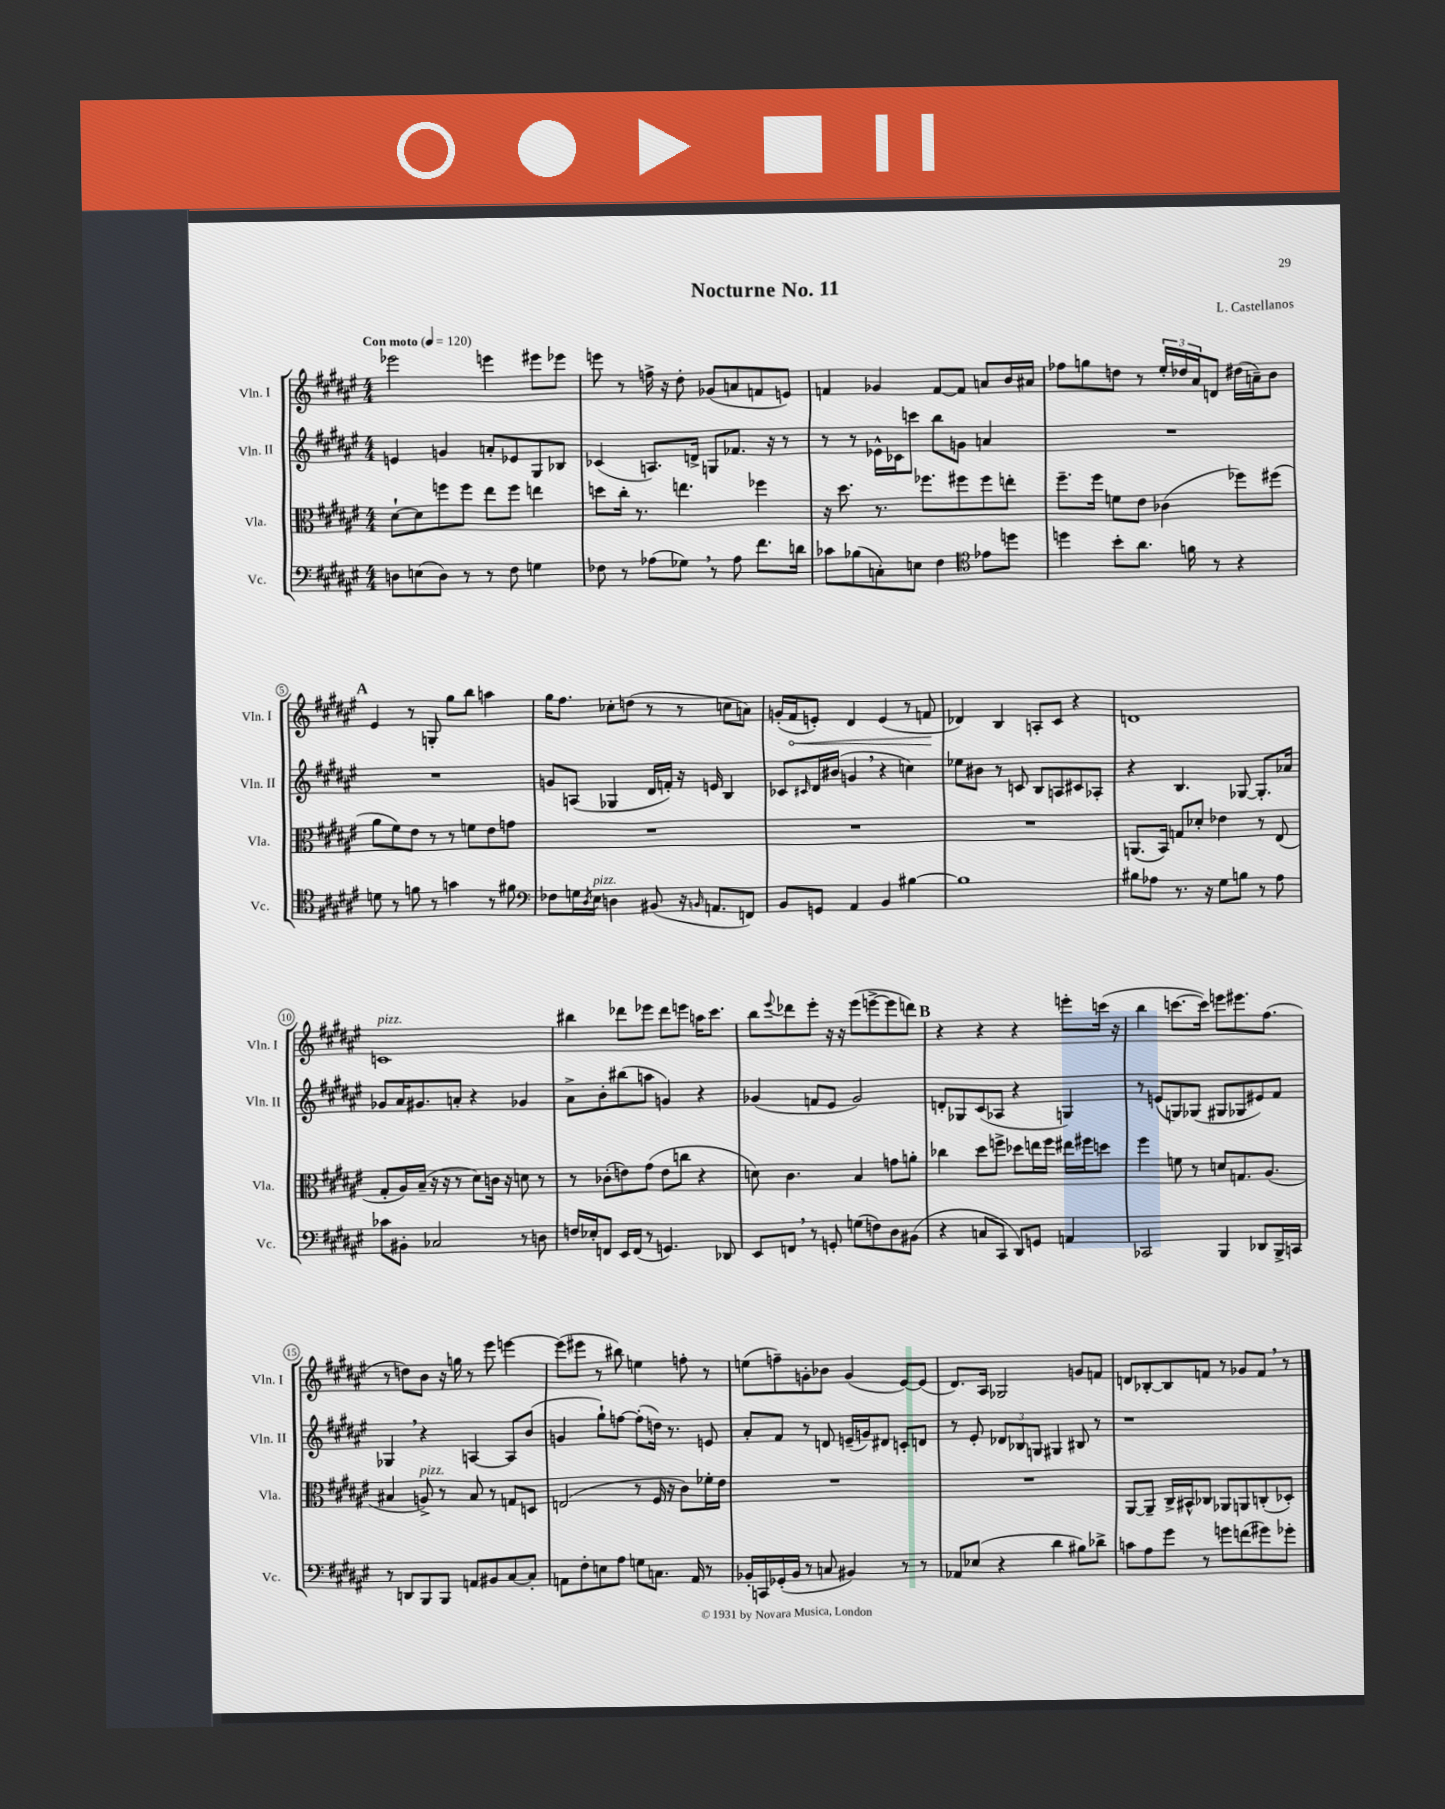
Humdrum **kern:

**kern	**kern	**kern	**kern	**dynam
*part4	*part3	*part2	*part1	*part1
*staff4	*staff3	*staff2	*staff1	*staff1
*I"Vc.	*I"Vla.	*I"Vln. II	*I"Vln. I	*
*I'Vc.	*I'Vla.	*I'Vln. II	*I'Vln. I	*
*clefF4	*clefC3	*clefG2	*clefG2	*
*k[f#c#g#d#a#e#]	*k[f#c#g#d#a#e#]	*k[f#c#g#d#a#e#]	*k[f#c#g#d#a#e#]	*
*M4/4	*M4/4	*M4/4	*M4/4	*
*MM120	*MM120	*MM120	*MM120	*
=1	=1	=1	=1	=1
!	!	!	!LO:TX:a:B:t=Con moto	!
8Dn\L	[8d#`\L	4en/	2eee-X\	.
(8En\	8d#\]	.	.	.
8D\J)	8ffn\	4gn/	.	.
8r	8ff\J	.	.	.
8r	8ee#\L	8an'/L	4eeen\	.
8F#\	8ff\J	8e-X/	.	.
4Gn\	4een\	8G#/	8eee#X\L	.
.	.	8B-X/J	8eee-X\J	.
=2	=2	=2	=2	=2
8F-X\	8ddn\L	(4c-X/	8eeen\	.
8r	16cc#'\Jk	.	8r	.
.	8.r	.	.	.
(8A-X\L	.	8.An/L)	16ffn^\	.
.	.	.	16r	.
8G-X,\J)	4.een\	.	8dd#'\	.
.	.	16dn^/Jk	.	.
8r	.	8Gn/L	(8g-X/L	.
8A-\	.	8.f-X/J	8an/	.
8.f#\L	4ff-X\	.	8fn/	.
.	.	16r	.	.
.	.	8r	8en/J)	.
16dn\Jk	.	.	.	.
=3	=3	=3	=3	=3
8c-X\L	16r	8r	4fn/	.
.	8.dd#\	.	.	.
(8B-X\	.	8r	.	.
8Cn'\)	8.r	16e-X^^\LL	4g-X/	.
.	.	16c-X\J	.	.
8En\J	.	8cccn\J	.	.
.	8.ff-X\L	.	.	.
4F#\	.	8bb\L	[8f/L	.
.	8ff#X\	8gn\J	8f/J]	.
*clefC4	*	*	*	*
8e-X\L	8ff#\	4an/	8an/L	.
8ddn\J	8een'\J	.	16b/L	.
.	.	.	16a#X/JJ	.
=4	=4	=4	=4	=4
4ddn\	8.ff#~\L	1r	8ff-X\L	.
.	.	.	8ggn\	.
.	16ff#\Jk	.	.	.
8b'\L	8fn\L	.	8ddn\J	.
8.a#\J	8e#\J	.	8r	.
.	(4c-X\	.	24ee#'/LL	.
.	.	.	24dd-X/	.
16fn\	.	.	.	.
.	.	.	24a#/J	.
8r	.	.	8dn/J	.
4r	8ff-X\L)	.	(16dd#X\LL	.
.	.	.	16an~\J)	.
.	(8ff#X\J	.	8b\J	.
!!LO:LB:g=z
!!LO:REH:place=s1:t=A
=5	=5	=5	=5	=5
8dn\	8a#\L	1r	4e#/	.
8r	8f#\)	.	.	.
8fn\	8e#\J	.	8r	.
8r	8r	.	8Gn'/	.
4gn\	8r	.	8gg#\L	.
.	8fn\L	.	8bb\J	.
8r	8e#\	.	4aan\	.
8f#X\	8gn\J	.	.	.
=6	=6	=6	=6	=6
*clefF4	*	*	*	*
8F-X\L	1r	8gn/L	16gg#\KL	.
.	.	.	8.ff#\J	.
16Gn\L	.	(8An/J	.	.
8qD#/	.	.	.	.
!LO:TX:a:i:t=pizz.	!	!	!	!
16E#\JJ	.	.	.	.
4Dn\	.	4G-X/	8cc-X'\L	.
.	.	.	(8ddn\J	.
(8BB#X/	.	16d#/LL	8r	.
.	.	16fn'/JJ)	.	.
16r	.	16r	8r	.
16qqBBn/	.	.	.	.
8.AAn/L	.	16en/	.	.
.	.	4B/	8ccn\L	.
8FFn/J)	.	.	8an\J)	.
=7	=7	=7	=7	=7
8BB/L	1r	8c-X/L	(16gn'/LL	.
!	!	!	!	!LO:HP:b
.	.	.	16f#/J	<
.	.	16qqc#X/	.	.
8GGn/J	.	16d#/L	8en'/J)	.
.	.	(16b#X/JJ	.	.
4AA#/	.	4gn,/	4d#/	.
4BB/	.	4r	(4e/	.
[4B#X\	.	4ccn\)	8r	.
.	.	.	8fn/	.
.	.	.	.	[
=8	=8	=8	=8	=8
1B#]	1r	8ee-X\L	4d-X/)	.
.	.	8b#X\J	.	.
.	.	8r	4B/	.
.	.	8cn/	.	.
.	.	8B/L	8An'/L	.
.	.	8An/	8c#/J	.
.	.	8c#X/	4r	.
.	.	8A-X'/J	.	.
=9	=9	=9	=9	=9
8B#X\L	(8.AAn/L	4r	1dn	.
8A-X\J	.	.	.	.
.	16BB/Jk)	.	.	.
8.r	8Gn/L	4.B/	.	.
.	8d-X'/J	.	.	.
16r	.	.	.	.
8G#\L	4e-X\	.	.	.
8Bn\J	.	[8G-X/	.	.
8r	8r	8.G-'/L]	.	.
8A-\	(8E#/	.	.	.
.	.	16a-X/Jk	.	.
!!LO:LB:g=z
=10	=10	=10	=10	=10
!	!	!	!LO:TX:a:i:t=pizz.	!
8c-X\L	8G#'/L	8g-X/L	1cn	.
8BB#X'\J	16A#/L)	16a#/K	.	.
.	(16B~/JJ	8.g#X/	.	.
2C-X/	16r	.	.	.
.	16r	.	.	.
.	8r	8an'/J	.	.
.	8d#\L)	4r	.	.
.	16cn\Jk	.	.	.
.	16r	.	.	.
8r	8dn\	4g-X/	.	.
8Dn\	8r	.	.	.
=11	=11	=11	=11	=11
16Fn/LL	8r	8a#^\L	4bb#X\	.
16E-X'/J	.	.	.	.
8FFn/J	(8c-X'\L	8b'\	.	.
16EE#/LL	8en\)	(8bb#X\	8ddd-X\L	.
(16FF/JJ	.	.	.	.
8r	(8g#\J	8aan\J	8eee-X\J	.
4.GGn/)	8e\L	4gn/)	8ddd-\L	.
.	8ccn\J	.	8eeen\J	.
.	4r	4r	16aan\KL	.
.	.	.	8.ccc#\J	.
8DD-X/	.	.	.	.
=12	=12	=12	=12	=12
8EE#/L	8dn\)	(4g-X/	8bb\L	.
.	.	.	8qqeee#/	.
8FFn,/J	4.c#\	.	8ddd-X\	.
8r	.	8fn/L	8eee#'\J	.
8GGn'/	.	8e#/J	16r	.
.	.	.	16r	.
(8Gn\L	4B/	2g-/)	(8eee#\L	.
8Fn\)	.	.	[8eeen^\	.
8D#\	8gn\L	.	8eee\]	.
(8BB#X\J	8an'\J	.	8dddn\J)	.
!!LO:REH:place=s1:t=B
=13	=13	=13	=13	=13
4r	4cc-X\	8dn'/L	4r	.
.	.	8G-X/	.	.
8Cn/L	8dd#\L	(8c#/	4r	.
8CC#/J	8ffn^\J	8A-X/J	.	.
8DD#/L)	8dd-X\L	4r	4r	.
8GGn/J	16een\L	.	.	.
.	16ff\JJ	.	.	.
4AAn/	16ee#X\LL	4Gn/)	8eeen'\L	.
.	16ff#X\J	.	.	.
.	8ddn\J	.	(16cccn\Jk	.
.	.	.	16r	.
=14	=14	=14	=14	=14
2CC-X/	4ff#\	8r	4bb\	.
.	.	(8en/L	.	.
.	8fn\	8Gn/)	[8.cccn\L	.
.	8r	(8G-X/J	.	.
.	.	.	16ccc\Jk])	.
4BBB/	8dn/L	8G#X/L	8eeen\L	.
.	8.Gn/	8G-X/	8.eee#X\	.
8DD-X/L	.	8e#X/)	.	.
.	(8.A#/J	.	(8.ff#\J	.
16BBB^/L	.	8f#/J	.	.
16CCn/JJ	.	.	.	.
!!LO:LB:g=z
=15	=15	=15	=15	=15
8r	4B#X/	4G-X,/	8r	.
8DDn/L	.	.	8ddn\L)	.
!	!LO:TX:a:i:t=pizz.	!	!	!
8BBB/	8An^/)	4r	8b\J	.
8BBB/J	8r	.	16r	.
.	.	.	16ggn\	.
8AAn/L	8B#/	[4An/	8r	.
8BB#X/	8r	.	8eee#\	.
[8C#/	8Gn/L	8A/L]	[4eeen\	.
8C#'/J]	8Dn/J	(8b/J	.	.
=16	=16	=16	=16	=16
8AAn\L	(2En/	4gn/	(8eee\L]	.
8F#'\	.	.	8eee#X\J	.
8En\	.	8gg#`\L)	8r	.
8A#\J	.	[8ffn\J	8bb#X\)	.
8Gn\L	8r	(8ff'\L]	4een\	.
8.Cn\J	16F#/	16ddn\Jk)	.	.
.	16r	8.r	.	.
.	8c#\L)	.	8ffn'\	.
16AA/	.	.	.	.
8r	16f-X'\L	8en/	8r	.
.	16e#\JJ	.	.	.
=17	=17	=17	=17	=17
16BB-X'/LL	1r	8a#'/L	(8een\L	.
16CCn/	.	.	.	.
(16GG-X'/	.	8f#/J	8ffn~\)	.
16BB-/JJ	.	.	.	.
8r	.	8r	8gn'\	.
8Cn/	.	8dn/	8b-X\J	.
4BB#X/)	.	(16en~/LL	(4g/	.
.	.	16gn/J)	.	.
.	.	8d#X/J	.	.
8r	.	8cn'/L	[8e#/L)	.
8r	.	8dn/J	(8e#/J]	.
=18	=18	=18	=18	=18
8AA-X/L	1r	8r	8.d#/L)	.
(8E-X/J	.	8e#'/	.	.
.	.	.	16A#/Jk	.
4r	.	12d-X/L	2G-X/	.
.	.	12B-X/	.	.
.	.	12Gn/J	.	.
4d#\	.	4G#X/	.	.
8B#X\L)	.	8B#X/	8gn/L	.
8d-X^\J	.	8r	8fn/J	.
=19	=19	=19	=19	=19
8cn\L	[8AA#/L	1r	8dn/L	.
8A#\	8AA#~/J]	.	[8B-X'/	.
8g#\J	16C#^/LL	.	8B-/]	.
.	16BB#X^^/J	.	.	.
8r	8C-X/J	.	8fn/J	.
8gn\L	8AA-X/L	.	8r	.
(8fn\	8AAn/	.	8g-X/L	.
8g#X\)	(8Cn'/	.	8f,/J	.
8g-X'\J	8D-X'/J)	.	8r	.
==	==	==	==	==
*-	*-	*-	*-	*-
